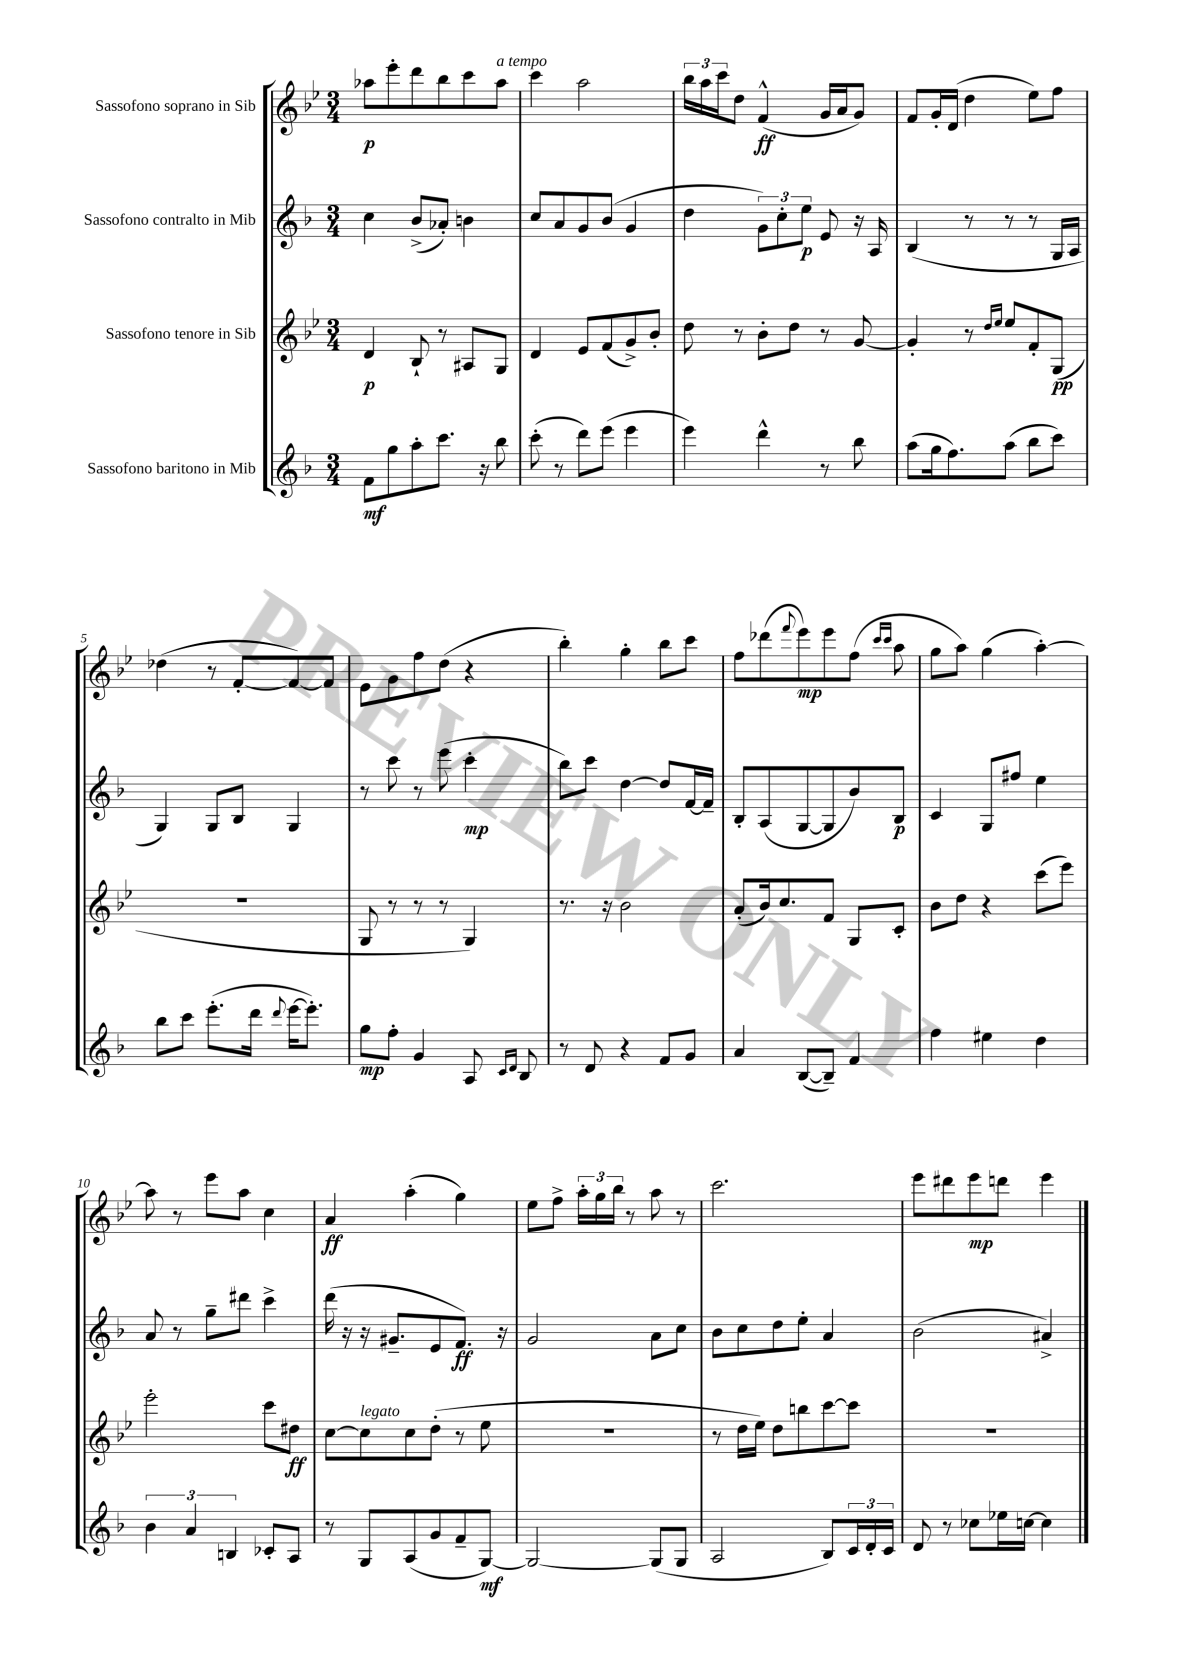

**kern	**dynam	**kern	**dynam	**kern	**dynam	**kern	**dynam
*part4	*part4	*part3	*part3	*part2	*part2	*part1	*part1
*staff4	*staff4	*staff3	*staff3	*staff2	*staff2	*staff1	*staff1
*I"Sassofono baritono in Mib	*	*I"Sassofono tenore in Sib	*	*I"Sassofono contralto in Mib	*	*I"Sassofono soprano in Sib	*
*clefG2	*	*clefG2	*	*clefG2	*	*clefG2	*
*k[b-]	*	*k[b-e-]	*	*k[b-]	*	*k[b-e-]	*
*M3/4	*	*M3/4	*	*M3/4	*	*M3/4	*
=1	=1	=1	=1	=1	=1	=1	=1
8f\L	mf	4d/	p	4cc\	.	8aa-X\L	p
8gg\	.	.	.	.	.	8eee-'\	.
8aa'\	.	8B-`/	.	(8b-^/L	.	8ddd\	.
8.ccc\J	.	8r	.	8a-X'/J)	.	8bb-\	.
.	.	8A#X/L	.	4bn\	.	8ccc\	.
16r	.	.	.	.	.	.	.
!	!	!	!	!	!	!LO:TX:a:i:t=a tempo	!
8bb-\	.	8G/J	.	.	.	8aa-\J	.
=2	=2	=2	=2	=2	=2	=2	=2
(8ccc'\	.	4d/	.	8cc/L	.	4ccc\	.
8r	.	.	.	8a/	.	.	.
8ddd\L)	.	8e-/L	.	8g/	.	2aa\	.
(8eee\J	.	(8f/	.	(8b-/J	.	.	.
4eee\	.	8g^/)	.	4g/	.	.	.
.	.	8b-'/J	.	.	.	.	.
=3	=3	=3	=3	=3	=3	=3	=3
4eee\)	.	8dd\	.	4dd\	.	24bb-\LL	.
.	.	.	.	.	.	24aa\	.
.	.	.	.	.	.	24ccc\J	.
.	.	8r	.	.	.	8dd\J	.
4ddd^^\	.	8b-'\L	.	12g\L)	.	(4f^^/	ff
.	.	.	.	12cc'\	.	.	.
.	.	8dd\J	.	.	.	.	.
.	.	.	.	12ee\J	p	.	.
8r	.	8r	.	8e/	.	16g/LL	.
.	.	.	.	.	.	16a/J	.
8bb-\	.	[8g/	.	16r	.	8g/J)	.
.	.	.	.	16A/	.	.	.
=4	=4	=4	=4	=4	=4	=4	=4
(8aa\L	.	4g'/]	.	(4B-/	.	8f/L	.
16gg\k	.	.	.	.	.	16g'/L	.
8.ff\)	.	.	.	.	.	(16d/JJ	.
.	.	8r	.	8r	.	4dd\	.
.	.	16qqdd/LL	.	.	.	.	.
.	.	16qqee-/JJ	.	.	.	.	.
(8aa\J	.	8ee-/L	.	8r	.	.	.
8bb-\L	.	8f'/	.	8r	.	8ee-\L)	.
8ccc\J)	.	(8G/J	pp	16G/LL	.	8ff\J	.
.	.	.	.	16A/JJ	.	.	.
!!LO:LB:g=z
=5	=5	=5	=5	=5	=5	=5	=5
8bb-\L	.	2.r	.	4G/)	.	(4dd-X\	.
8ccc\J	.	.	.	.	.	.	.
(8.eee'\L	.	.	.	8G/L	.	8r	.
.	.	.	.	8B-/J	.	[8f'/L	.
16ddd\Jk	.	.	.	.	.	.	.
8qqddd/	.	.	.	.	.	.	.
[16eee\KL	.	.	.	4G/	.	8f/_)	.
8.eee'\J])	.	.	.	.	.	.	.
.	.	.	.	.	.	8f/J]	.
=6	=6	=6	=6	=6	=6	=6	=6
8gg\L	mp	8G/	.	8r	.	8e-\L	.
8ff'\J	.	8r	.	8ccc\	.	8g\	.
4g/	.	8r	.	8r	.	8ff\	.
.	.	8r	.	(8eee\	.	(8dd\J	.
8A/	.	4G/)	.	4ccc'\	mp	4r	.
16qqc/LL	.	.	.	.	.	.	.
16qqd/JJ	.	.	.	.	.	.	.
8B-/	.	.	.	.	.	.	.
=7	=7	=7	=7	=7	=7	=7	=7
8r	.	8.r	.	8bb-\L)	.	4bb-'\)	.
8d/	.	.	.	8ccc\J	.	.	.
.	.	16r	.	.	.	.	.
4r	.	2b-\	.	[4dd\	.	4gg'\	.
8f/L	.	.	.	8dd/L]	.	8bb-\L	.
8g/J	.	.	.	[16f/L	.	8ccc\J	.
.	.	.	.	16f~/JJ]	.	.	.
=8	=8	=8	=8	=8	=8	=8	=8
4a/	.	(8a'/L	.	8B-'/L	.	8ff\L	.
.	.	16b-/k)	.	(8A/	.	(8ddd-X\	.
.	.	8.cc/	.	.	.	.	.
.	.	.	.	.	.	8qqfff/	.
([8B-/L	.	.	.	[8G/	.	8eee-\)	mp
8B-~/J])	.	8f/J	.	8G/]	.	8eee-\	.
4f/	.	8G/L	.	8b-/)	.	(8ff\J	.
.	.	.	.	.	.	16qqccc/LL	.
.	.	.	.	.	.	16qqccc/JJ	.
.	.	8c'/J	.	8B-/J	p	8aa\	.
=9	=9	=9	=9	=9	=9	=9	=9
4ff\	.	8b-\L	.	4c/	.	8gg\L	.
.	.	8dd\J	.	.	.	8aa\J)	.
4ee#X\	.	4r	.	8G/L	.	(4gg\	.
.	.	.	.	8ff#X/J	.	.	.
4dd\	.	(8ccc\L	.	4ee\	.	[4aa'\)	.
.	.	8eee-\J)	.	.	.	.	.
!!LO:LB:g=z
=10	=10	=10	=10	=10	=10	=10	=10
6b-\	.	2eee-'\	.	8a/	.	8aa\]	.
.	.	.	.	8r	.	8r	.
6a/	.	.	.	.	.	.	.
.	.	.	.	8gg~\L	.	8eee-\L	.
6Bn/	.	.	.	.	.	.	.
.	.	.	.	8ddd#X\J	.	8aa\J	.
8c-X'/L	.	8ccc\L	.	4ccc^\	.	4cc\	.
8A/J	.	8dd#X\J	ff	.	.	.	.
=11	=11	=11	=11	=11	=11	=11	=11
8r	.	[8cc\L	.	(16ddd\	.	4a/	ff
.	.	.	.	16r	.	.	.
!	!	!LO:TX:a:i:t=legato	!	!	!	!	!
8G/L	.	8cc\]	.	16r	.	.	.
.	.	.	.	8.g#X~/L	.	.	.
(8A/	.	8cc\	.	.	.	(4aa'\	.
8g/	.	(8dd'\J	.	8e/	.	.	.
8f~/	.	8r	.	8.f/J)	ff	4gg\)	.
[8G/J)	mf	8ee-\	.	.	.	.	.
.	.	.	.	16r	.	.	.
=12	=12	=12	=12	=12	=12	=12	=12
2G/_	.	2.r	.	2g/	.	8ee-\L	.
.	.	.	.	.	.	8ff^\J	.
.	.	.	.	.	.	24aa'\LL	.
.	.	.	.	.	.	24gg\	.
.	.	.	.	.	.	24bb-\JJ	.
.	.	.	.	.	.	8r	.
(8G/L]	.	.	.	8a\L	.	8aa\	.
8G/J	.	.	.	8cc\J	.	8r	.
=13	=13	=13	=13	=13	=13	=13	=13
2A/	.	8r	.	8b-\L	.	2.ccc\	.
.	.	16dd\LL	.	8cc\	.	.	.
.	.	16ee-\JJ)	.	.	.	.	.
.	.	8dd\L	.	8dd\	.	.	.
.	.	8bbn\	.	8ee'\J	.	.	.
8B-/L)	.	[8ccc\	.	4a/	.	.	.
24c/L	.	8ccc\J]	.	.	.	.	.
24d'/	.	.	.	.	.	.	.
24c/JJ	.	.	.	.	.	.	.
=14	=14	=14	=14	=14	=14	=14	=14
8d/	.	2.r	.	(2b-\	.	8eee-\L	.
8r	.	.	.	.	.	8ddd#X\	.
8cc-X\L	.	.	.	.	.	8eee-\	mp
16ee-X\L	.	.	.	.	.	8dddn\J	.
[16ccn\JJ	.	.	.	.	.	.	.
4cc\]	.	.	.	4a#X^/)	.	4eee-\	.
==	==	==	==	==	==	==	==
*-	*-	*-	*-	*-	*-	*-	*-
